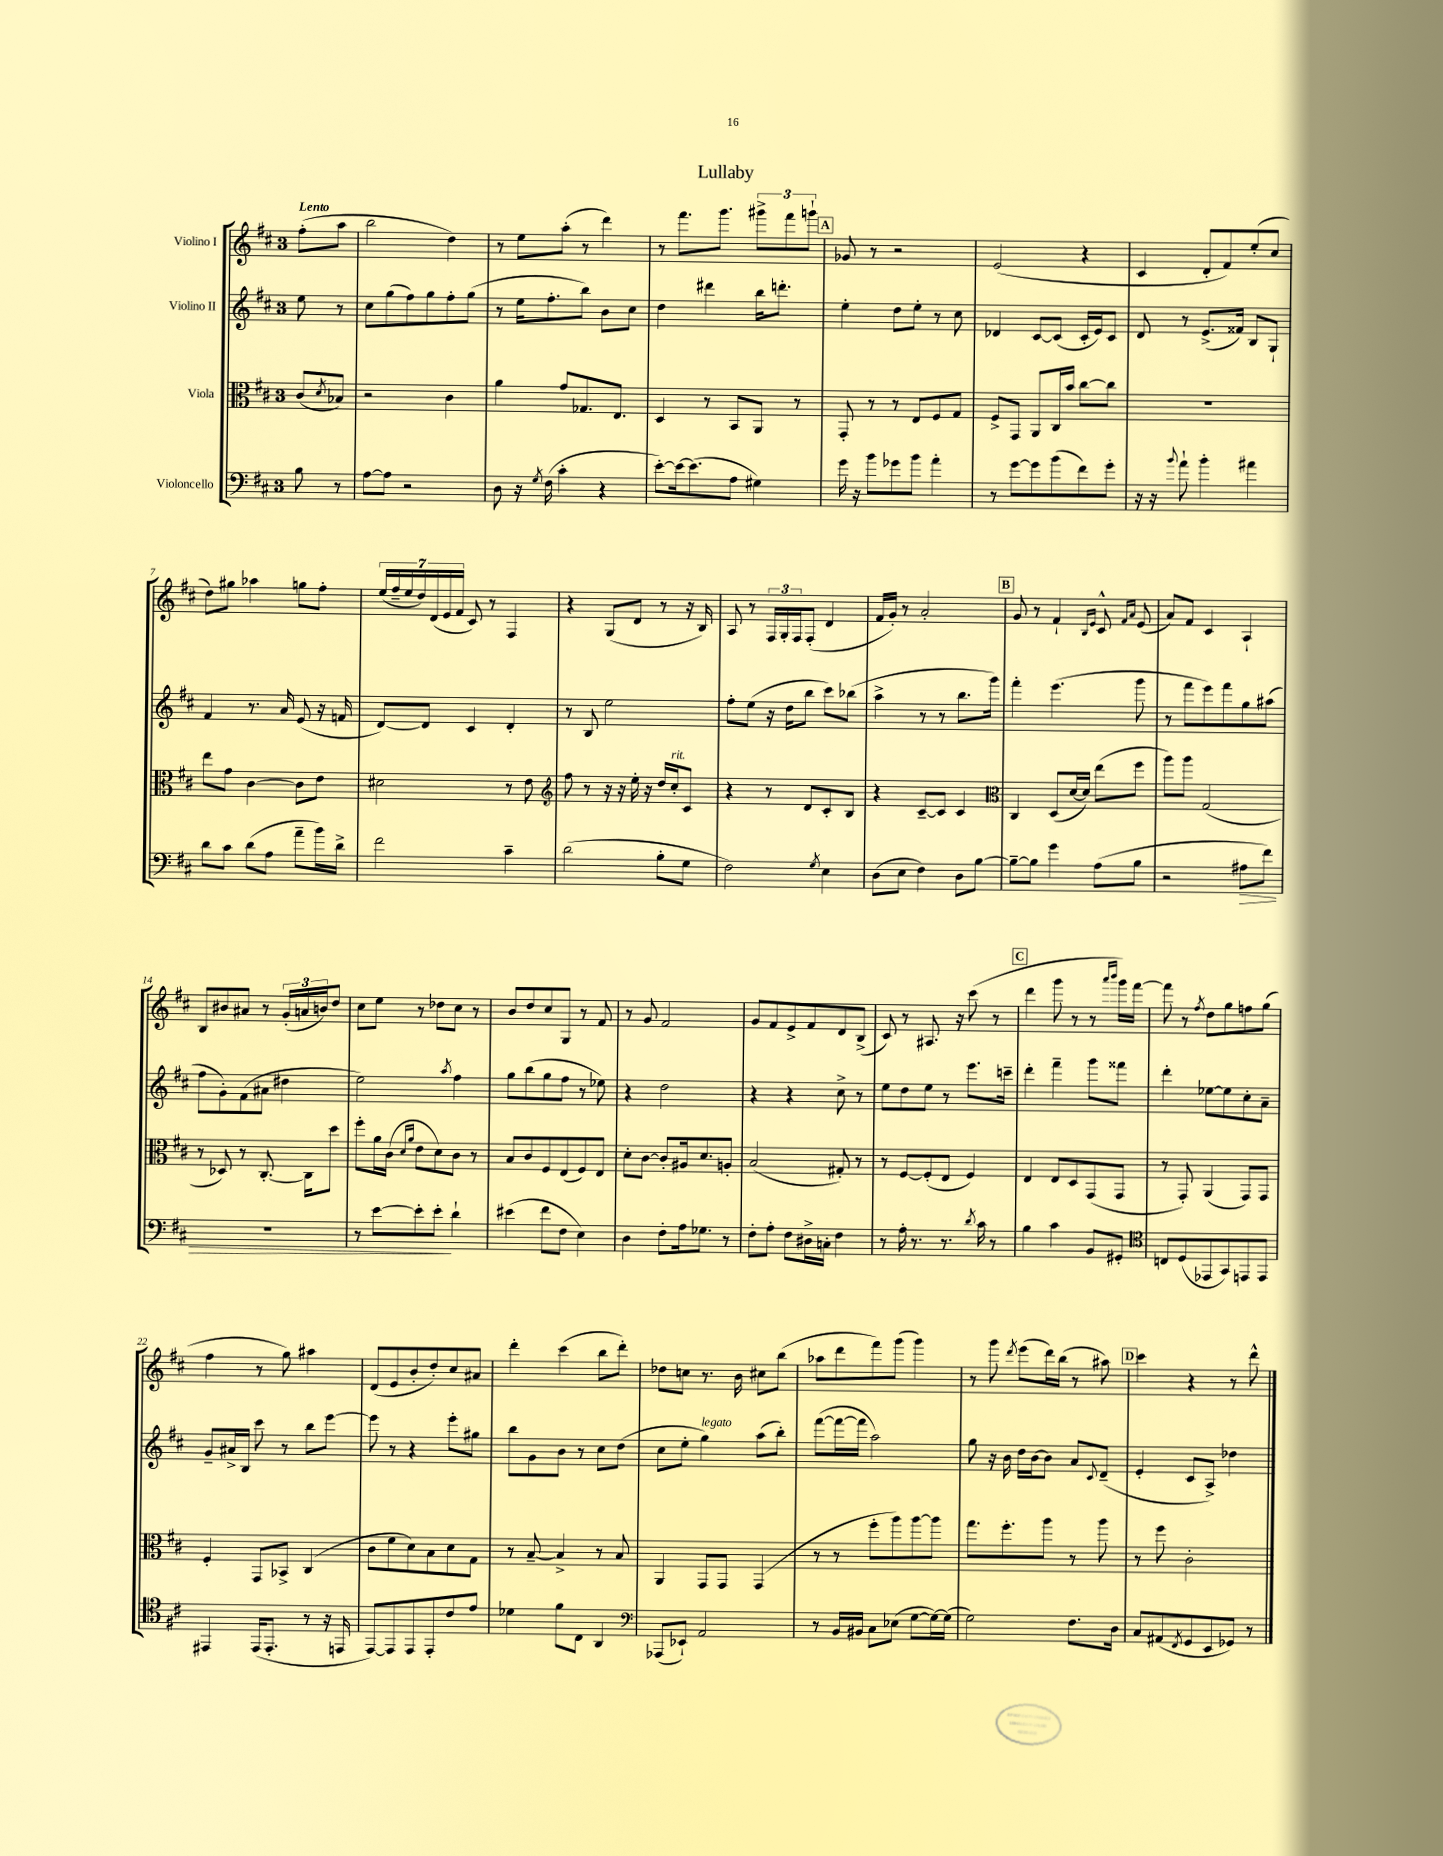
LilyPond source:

\header { title = "Lullaby" }
<<
\new StaffGroup <<
\new Staff = "s0" \with { instrumentName = "Violino I" } {
    \clef treble \key d \major \once \override Staff.TimeSignature.style = #'single-digit \time 3/4 \partial 4 \tempo "Lento"
    fis''8-.( a''8 |
    b''2 d''4) |
    r8 e''8 a''8-.( r8 d'''4) |
    r8 fis'''8. g'''8. \tuplet 3/2 { gis'''8-> fis'''8 g'''8-! } |
    \mark \markup { \box "A" } ges'8 r8 r2 |
    e'2( r4 |
    cis'4 d'8-. fis'8) e''8-.( cis''8 |
    d''8) gis''8 aes''4 g''8 fis''8-. |
    \tuplet 7/4 { e''16( fis''16-- e''16 d''16) d'16( e'16 fis'16 } cis'8) r8 fis4 |
    r4 g8( d'8 r8 r16 b16) |
    a8 r8 \tuplet 3/2 { fis16 g16-. fis16 } fis8-.( d'4 |
    fis'16 g'16-.) r8 a'2-. |
    \mark \markup { \box "B" } g'8 r8 fis'4-! \grace { b16 e'16 } cis'8-^ \grace { fis'16 a'16 } e'8( |
    a'8) fis'8 cis'4 a4-! |
    b8 bis'8 ais'8 r8 \tuplet 3/2 { g'16-.( a'16 b'16) } d''8 |
    cis''8 e''8 r8 des''8 cis''8 r8 |
    b'8 d''8 cis''8 g8 r8 fis'8 |
    r8 g'8 fis'2 |
    g'8 fis'8 e'8-> fis'8 d'8 b8->( |
    cis'8) r8 ais8. r16 cis'''8( r8 |
    \mark \markup { \box "C" } d'''4 g'''8 r8 r8 \grace { a'''16 b'''16 } g'''16) fis'''16~ |
    fis'''8 r8 \acciaccatura { fis''8 } d''8 g''8 f''8 g''8( |
    fis''4 r8 g''8) ais''4 |
    d'8( e'8 b'8-. d''8-.) cis''8 ais'8 |
    d'''4-. cis'''4( b''8 d'''8-.) |
    des''8 c''8 r8. b'16 cis''8 b''8( |
    aes''8 d'''8 fis'''8) g'''8( g'''4) |
    r8 g'''8 \acciaccatura { d'''8 } e'''8( d'''16) b''16( r8 ais''8) |
    \mark \markup { \box "D" } cis'''4 r4 r8 d'''8-^ \bar "|." |
}
\new Staff = "s1" \with { instrumentName = "Violino II" } {
    \clef treble \key d \major \once \override Staff.TimeSignature.style = #'single-digit \time 3/4 \partial 4
    e''8 r8 |
    cis''8 g''8( fis''8) g''8 fis''8-. g''8( |
    r8 e''16 fis''8.-. b''8) b'8 cis''8 |
    d''4 dis'''4 b''16 d'''8.-. |
    \mark \markup { \box "A" } e''4-. d''8 e''8-. r8 cis''8 |
    des'4 cis'8~ cis'8( cis'16-. e'16) cis'8 |
    d'8 r8 e'8.->( fisis'16) b8 g8-! |
    fis'4 r8. a'16 e'8( r16 f'16 |
    d'8~) d'8 cis'4 d'4-. |
    r8 b8 e''2 |
    fis''8-. e''8( r16 d''16 b''8 cis'''8) bes''8( |
    a''4-> r8 r8 b''8. g'''16) |
    \mark \markup { \box "B" } fis'''4-. e'''4.( g'''8 |
    r8 fis'''8 e'''8) fis'''8 g''8 ais''8( |
    fis''8 g'8-.) fis'8( ais'8 dis''4 |
    e''2) \acciaccatura { a''8 } fis''4 |
    g''8 b''8( g''8 fis''8 r8 ees''8) |
    r4 d''2 |
    r4 r4 cis''8-> r8 |
    e''8 d''8 e''8 r8 e'''8. c'''16-- |
    \mark \markup { \box "C" } d'''4-. fis'''4-- g'''8 fisis'''8 |
    d'''4-. ees''8~ ees''8 cis''8-. a'8-- |
    g'8-- ais'16-> b16 cis'''8 r8 b''8 e'''8~ |
    e'''8 r8 r4 e'''8-. gis''8 |
    b''8 g'8 b'8 r8 cis''8 d''8( |
    cis''8 e''8-. g''4^\markup { \italic "legato" }) a''8( b''8-.) |
    fis'''8~( fis'''16~ fis'''16 a''2) |
    g''8 r16 b'16 d''16 b'16~ b'8 a'8 \appoggiatura { cis'8 } d'8--( |
    \mark \markup { \box "D" } e'4-. cis'8 a8->) des''4 \bar "|." |
}
\new Staff = "s2" \with { instrumentName = "Viola" } {
    \clef alto \key d \major \once \override Staff.TimeSignature.style = #'single-digit \time 3/4 \partial 4
    cis'8( \acciaccatura { d'8 } bes8) |
    r2 cis'4 |
    a'4 g'8 ges8. e8. |
    d4 r8 b,8 a,8 r8 |
    \mark \markup { \box "A" } g,8-. r8 r8 e8 fis8 g8 |
    fis8-> g,8 a,8 cis16 b'16 cis''8~ cis''8 |
    R2. |
    e''8 g'8 cis'4~ cis'8 e'8 |
    dis'2 r8 e'8 |
    \clef treble fis''8 r8 r16 r16 e''16-. r16 d''16 cis''16-.^\markup { \italic "rit." } cis'8 |
    r4 r8 d'8 cis'8-. b8 |
    r4 cis'8~-- cis'8 cis'4 |
    \mark \markup { \box "B" } \clef alto cis4 d8( d'16~ d'16) e''8( fis''8 |
    a''8) a''8 g2( |
    r8 des8) r8 cis8.~-. cis16 d''8 |
    fis''8-. a'16 cis'16( \grace { d'16 a'16 } e'8 d'8) cis'8 r8 |
    b8 cis'8 fis8 e8( fis8) e8 |
    d'8-. cis'8~ cis'8-. ais16 d'8. a8-. |
    b2( gis8-.) r8 |
    r8 fis8~ fis8-.( e8 fis4) |
    \mark \markup { \box "C" } e4 e8 d8 g,8( g,8 |
    r8 g,8-.) a,4( g,8) g,8 |
    fis4-. g,8 bes,8-> cis4( |
    cis'8 fis'8 d'8) b8 d'8 g8 |
    r8 b8~-- b4-> r8 b8 |
    a,4 g,8 g,8 g,4( |
    r8 r8 fis''8-. a''8) a''8~ a''8 |
    g''8. fis''8.-. a''8 r8 a''8 |
    \mark \markup { \box "D" } r8 fis''8 cis'2-. \bar "|." |
}
\new Staff = "s3" \with { instrumentName = "Violoncello" } {
    \clef bass \key d \major \once \override Staff.TimeSignature.style = #'single-digit \time 3/4 \partial 4
    b8 r8 |
    a8~ a8 r2 |
    d8 r16 \acciaccatura { g8 } fis16( cis'4-. r4 |
    e'8~-.) e'16~ e'8.( a8 gis4) |
    \mark \markup { \box "A" } g'16 r16 b'8 ges'8 b'8 a'4-. |
    r8 g'8~ g'8 b'8( fis'8) g'8-. |
    r16 r16 \appoggiatura { b'8 } a'8-! b'4-. ais'4 |
    d'8 cis'8 d'8( a8 a'8-- b'16) d'16-> |
    fis'2 cis'4-- |
    d'2( b8-. g8 |
    fis2) \acciaccatura { g8 } e4 |
    d8( e8 fis4) d8 b8~ |
    \mark \markup { \box "B" } b8~-- b8 g'4 a8( b8 |
    r2 ais8\> fis'8) |
    R2. |
    r8 e'8~ e'8-. e'8-.\! d'4-! |
    eis'4( fis'8 fis8 e4) |
    d4 fis8-. a16 ges8. r8 |
    fis8-. a8-. fis8 dis16-> c16-. fis4 |
    r8 a16-. r8. r8. \acciaccatura { d'8 } cis'16 r8 |
    \mark \markup { \box "C" } b4 cis'4 b,8 gis,8-. |
    \clef tenor c8 d8( ees,8 g,8) e,8 e,8 |
    eis,4 eis,16( eis,8.-. r8 r16 e,16 |
    e,8~) e,8 e,8 e,8-. cis'8 e'8 |
    des'4 fis'8 cis8 a,4 |
    \clef bass aes,,8( ees,8-!) a,2 |
    r8 b,16 bis,16 cis8 ees8( g8~ g16~) g16( |
    g2) fis8. d16 |
    \mark \markup { \box "D" } cis8 ais,8( \acciaccatura { fis,8 } g,8 e,8 ges,8) r8 \bar "|." |
}
>>
>>
